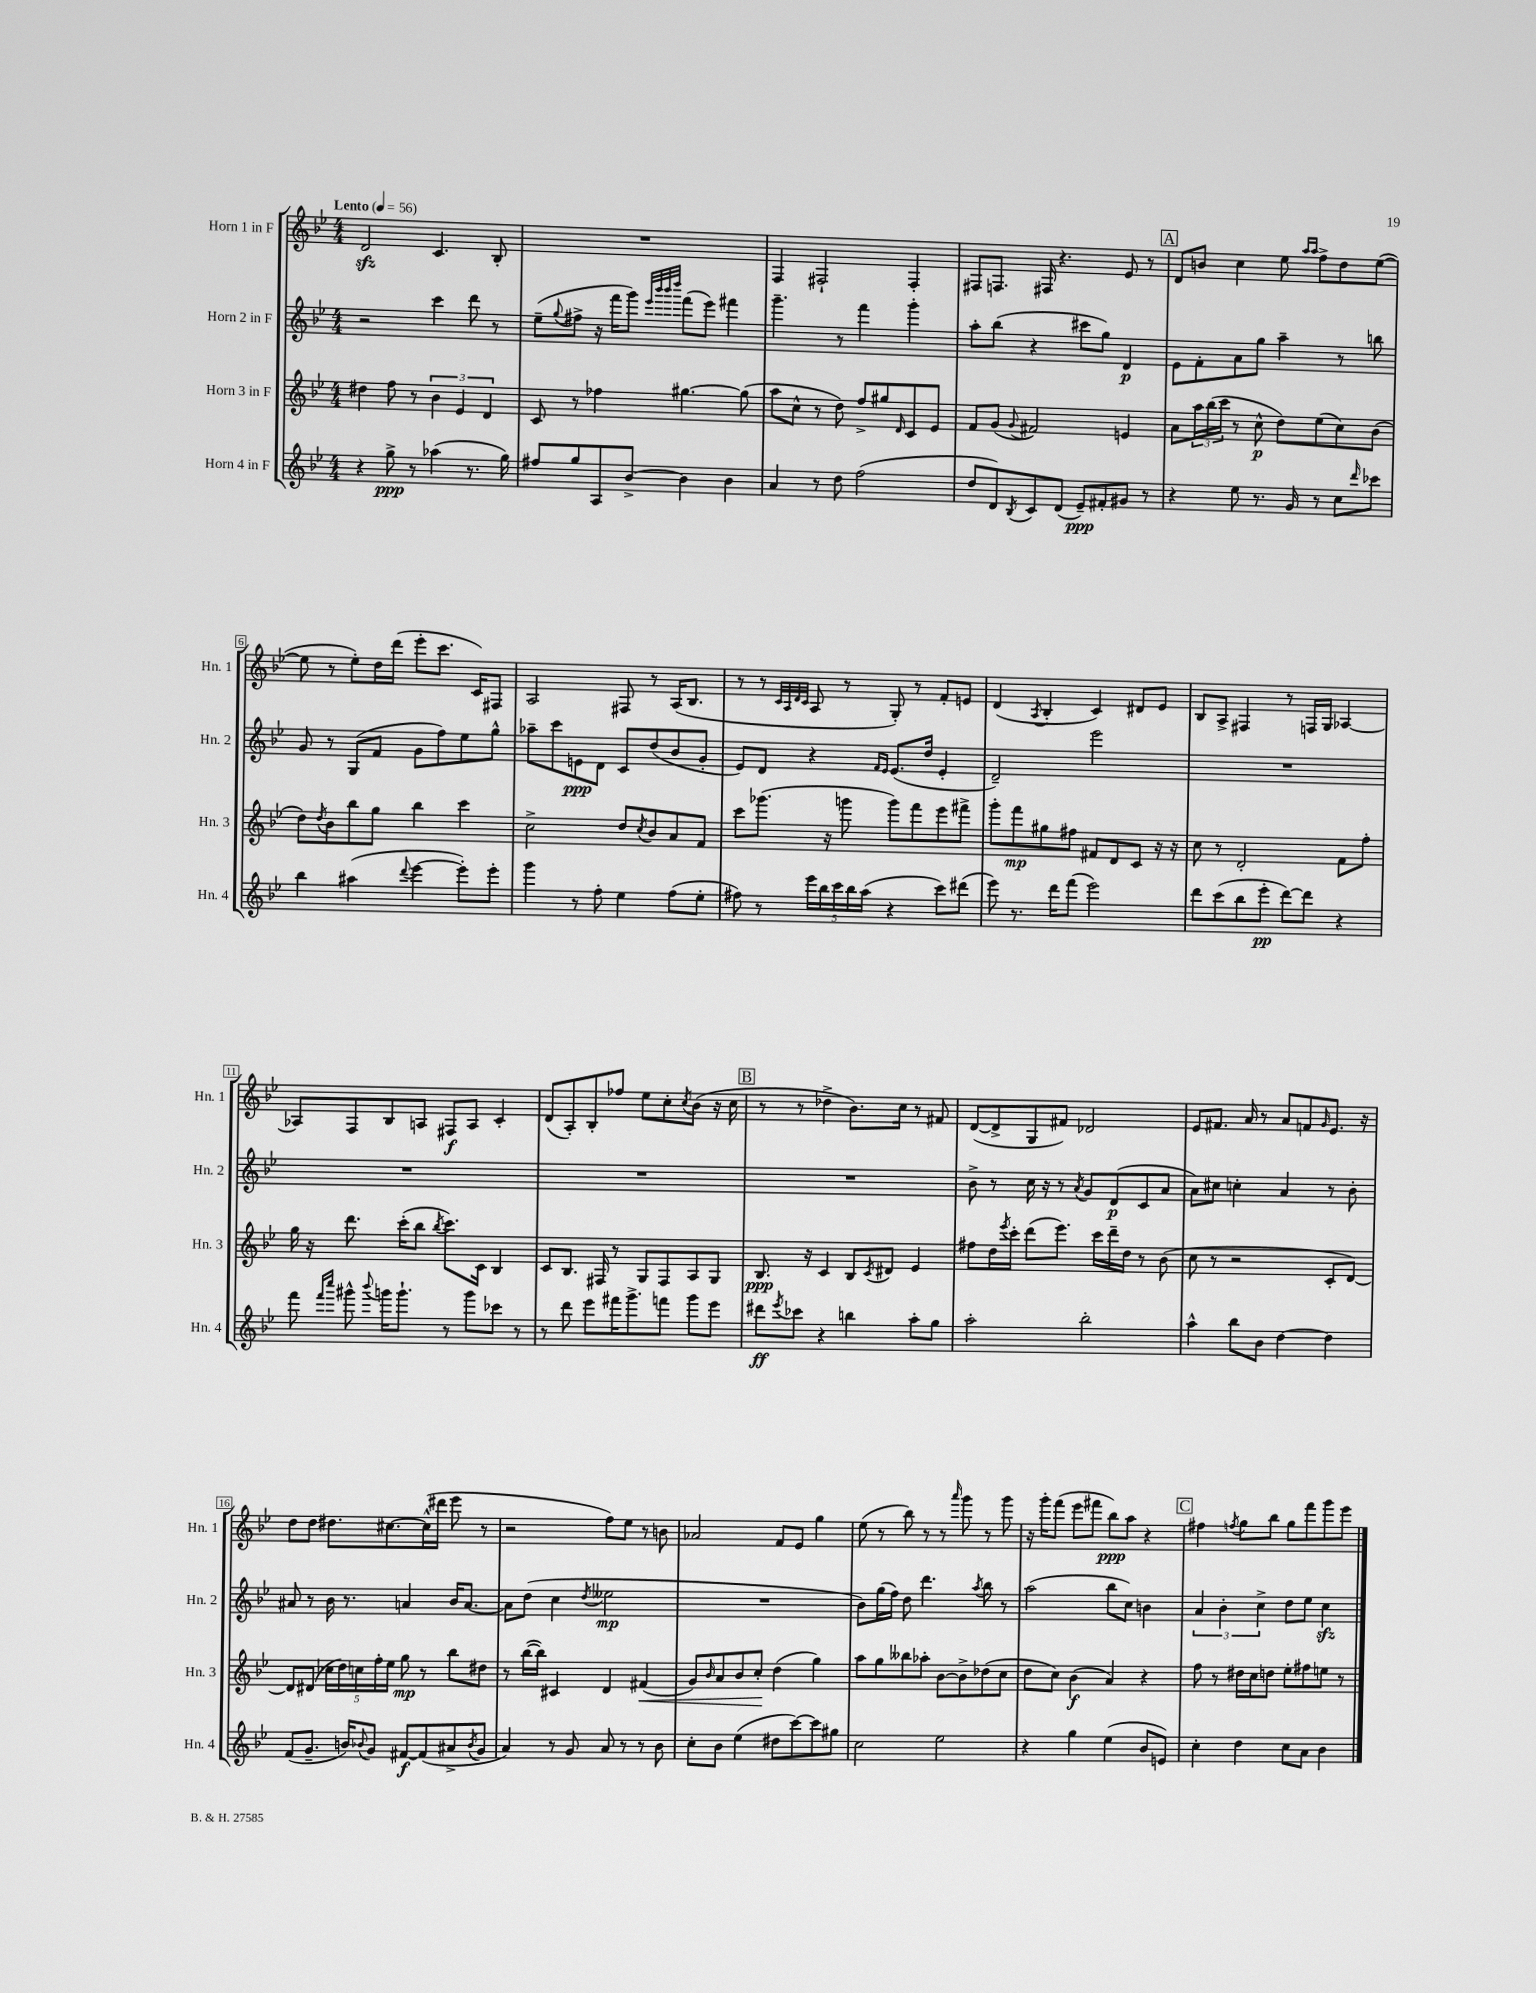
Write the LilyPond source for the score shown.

<<
\new StaffGroup <<
\new Staff = "s0" \with { instrumentName = "Horn 1 in F" shortInstrumentName = "Hn. 1" } {
    \clef treble \key bes \major \numericTimeSignature \time 4/4 \tempo "Lento" 4 = 56
    d'2\sfz c'4. bes8-. |
    R1 |
    f4 fis2-! fis4-. |
    fis8 f8. fis16 r4. ees'8 r8 |
    \mark \markup { \box "A" } d'8 b'8 c''4 ees''8 \grace { a''16 a''16 } f''8-> d''8 ees''8~( |
    ees''8 r8 ees''8-.) d''16 d'''16( ees'''8-. c'''8. c'16) fis8 |
    a2 fis8 r8 a16( bes8. |
    r8 r8 \grace { c'32 a32 d'32 c'32 } a8 r8 g8-.) r8 f'8-. e'8 |
    d'4( \acciaccatura { a8 } bes4-. c'4) dis'8 ees'8 |
    bes8 a8-> fis4 r8 f16 g16 aes4~ |
    aes8 f8 bes8 a8 fis8\f a8 c'4-. |
    d'8( a8-.) bes8-. fes''8 ees''8 c''8-. \acciaccatura { c''8 } bes'8( r16 c''16 |
    \mark \markup { \box "B" } r8 r8 des''4-> bes'8.) c''16 r8 fis'8 |
    d'8~( d'8-> g8 fis'8) des'2 |
    ees'8 fis'8. a'16 r8 a'8 f'8 \grace { g'16 } ees'8. r16 |
    d''8 d''8 dis''8. cis''8.~ cis''16-^( dis'''16 ees'''8 r8 |
    r2 f''8) ees''8 r8 b'8 |
    aes'2 f'8 ees'8 g''4 |
    ees''8( r8 bes''8) r8 r8 \grace { a'''16 } g'''8 r8 g'''8 |
    r16 g'''16-. f'''8( ees'''8 fis'''8 bes''8\ppp) a''8 r4 |
    \mark \markup { \box "C" } fis''4 \acciaccatura { f''8 } g''8 bes''8 g''8 f'''8 g'''8 ees'''8 \bar "|." |
}
\new Staff = "s1" \with { instrumentName = "Horn 2 in F" shortInstrumentName = "Hn. 2" } {
    \clef treble \key bes \major \numericTimeSignature \time 4/4
    r2 c'''4 d'''8 r8 |
    ees''8--( \appoggiatura { g''8 } fis''8-> r16 f'''16 g'''8) \grace { ees'''32 bes'''32 bes'''32 d''''32 } f'''8( ees'''8) fis'''4 |
    g'''4.-- r8 f'''4 g'''4-. |
    a''8-. bes''8( r4 cis'''8 g''8) d'4\p |
    \mark \markup { \box "A" } ees'8 f'8-. a'8 g''8 a''4-- r8 b''8 |
    g'8 r8 g8( f'8 g'8 f''8) ees''8 g''8-^ |
    aes''8-- c'''8 e'8\ppp d'8 c'8 d''8( bes'8 g'8-. |
    ees'8) d'8 r4 \grace { f'16 ees'16 } ees'8.( d''16 ees'4-. |
    d'2--) ees'''2 |
    R1 |
    R1 |
    R1 |
    \mark \markup { \box "B" } R1 |
    bes'8-> r8 c''16 r16 r8 \acciaccatura { a'8 } g'8 d'8\p( c'8 a'8 |
    a'8) cis''8 c''4-. a'4 r8 bes'8-. |
    ais'8 r8 bes'16 r8. a'4 bes'16 a'8.~ |
    a'8 d''8( c''4 \acciaccatura { d''8 } eeses''2\mp |
    R1 |
    bes'8) g''16( f''16) d''8 d'''4. \acciaccatura { a''8 } bes''8 r8 |
    a''2( bes''8 c''8) b'4 |
    \mark \markup { \box "C" } \tuplet 3/2 { a'4 bes'4-. c''4-> } d''8 ees''8 c''4\sfz \bar "|." |
}
\new Staff = "s2" \with { instrumentName = "Horn 3 in F" shortInstrumentName = "Hn. 3" } {
    \clef treble \key bes \major \numericTimeSignature \time 4/4
    dis''4 f''8 r8 \tuplet 3/2 { bes'4 ees'4 d'4 } |
    c'8 r8 fes''4 gis''4.~ gis''8( |
    a''8 c''8-^ r8 d''8) f''8-> gis''8 \grace { d'16 } c'8 ees'8 |
    f'8 g'8( \appoggiatura { g'8 } fis'2) e'4 |
    \mark \markup { \box "A" } a'8 \tuplet 3/2 { a''16 bes''16( c'''16 } r8 c''8-^\p d''8) ees''8( c''8) bes'8( |
    d''8) \acciaccatura { d''8 } bes'8 bes''8 g''8 bes''4 c'''4 |
    c''2-> d''8 \acciaccatura { c''8 } bes'8 a'8 f'8 |
    c'''8 ges'''8.( r16 g'''8 g'''8) f'''8 ees'''8 fis'''8-> |
    g'''8-. f'''8\mp gis''8 fis''8 fis'8 d'8 c'8 r16 r16 |
    c''8 r8 d'2-. f'8 f''8-. |
    g''16 r16 d'''8. c'''16-.( bes''8 \acciaccatura { bes''8 } c'''8.) c'16 bes4 |
    c'8 bes8. fis16 r8 g8 fis8 a8 g8 |
    \mark \markup { \box "B" } bes8.\ppp r16 c'4 bes8 \acciaccatura { c'8 } dis'8 ees'4 |
    fis''8 d''16 \acciaccatura { ees'''8 } c'''16-. d'''8( ees'''8.) c'''16 d'''16-- d''16 r8 bes'8( |
    c''8 r8 r2 c'8-. d'8~) |
    d'8 dis'8( \tuplet 5/4 { ces''16 d''16) c''16 f''16-. ees''16 } g''8\mp r8 bes''8 dis''8 |
    r8 bes''16~( bes''16) cis'4 d'4 fis'4\<( |
    g'8) \grace { bes'16 } a'8 bes'8 c''8-.\! d''4( g''4) |
    a''8 g''8 beses''8 aes''8-. bes'8~ bes'8-> des''8( c''8 |
    d''8 c''8) bes'4\f( a'4) r4 |
    \mark \markup { \box "C" } f''8 r8 dis''16 c''16 d''8 ees''8-. fis''8 e''8 r8 \bar "|." |
}
\new Staff = "s3" \with { instrumentName = "Horn 4 in F" shortInstrumentName = "Hn. 4" } {
    \clef treble \key bes \major \numericTimeSignature \time 4/4
    r4 g''8->\ppp r8 aes''4( r8. g''16) |
    fis''8 g''8 a8 bes'8~-> bes'4 bes'4 |
    a'4 r8 d''8 f''2( |
    d''8 d'8) \acciaccatura { bes8 } c'8 d'8( ees'8--\ppp) fis'8-. gis'8 r8 |
    \mark \markup { \box "A" } r4 ees''8 r8. g'16 r8 c''8 \grace { d'''16 } ces'''8 |
    bes''4 ais''4( \appoggiatura { d'''8 } ees'''4~ ees'''8-.) ees'''8-. |
    g'''4 r8 f''8-. ees''4 f''8( ees''8-. |
    fis''8) r8 \tuplet 5/4 { ees'''16 bes''16 c'''16 bes''16 a''16( } r4 c'''8) dis'''8( |
    ees'''8) r8. d'''16 f'''8( ees'''2) |
    d'''8 c'''8( bes''8 ees'''8-.\pp d'''8~) d'''8 r4 |
    f'''8 \grace { f'''16 c''''16 } gis'''8-^ \appoggiatura { bes'''8 } g'''16 g'''8.-! r8 g'''8 ces'''8 r8 |
    r8 d'''8 ees'''8 fis'''16 g'''8.-> f'''8 g'''8 ees'''8 |
    \mark \markup { \box "B" } dis'''8\ff \acciaccatura { ees'''8 } ces'''8 r4 b''4 a''8-. g''8 |
    a''2-. bes''2-. |
    a''4-^ bes''8 bes'8 d''4~ d''4 |
    f'8( g'8.-- b'16) \appoggiatura { bes'8 } g'8 fis'8~\f fis'8( ais'8-> \acciaccatura { bes'8 } g'8 |
    a'4) r8 g'8 a'8 r8 r8 bes'8 |
    c''8-. bes'8 ees''4( dis''8 c'''8~) c'''8 gis''8 |
    c''2 ees''2 |
    r4 g''4 ees''4( bes'8 e'8) |
    \mark \markup { \box "C" } c''4-. d''4 c''8 a'8 bes'4 \bar "|." |
}
>>
>>
\layout { \context { \Score \override BarNumber.stencil = #(make-stencil-boxer 0.1 0.3 ly:text-interface::print) } }
